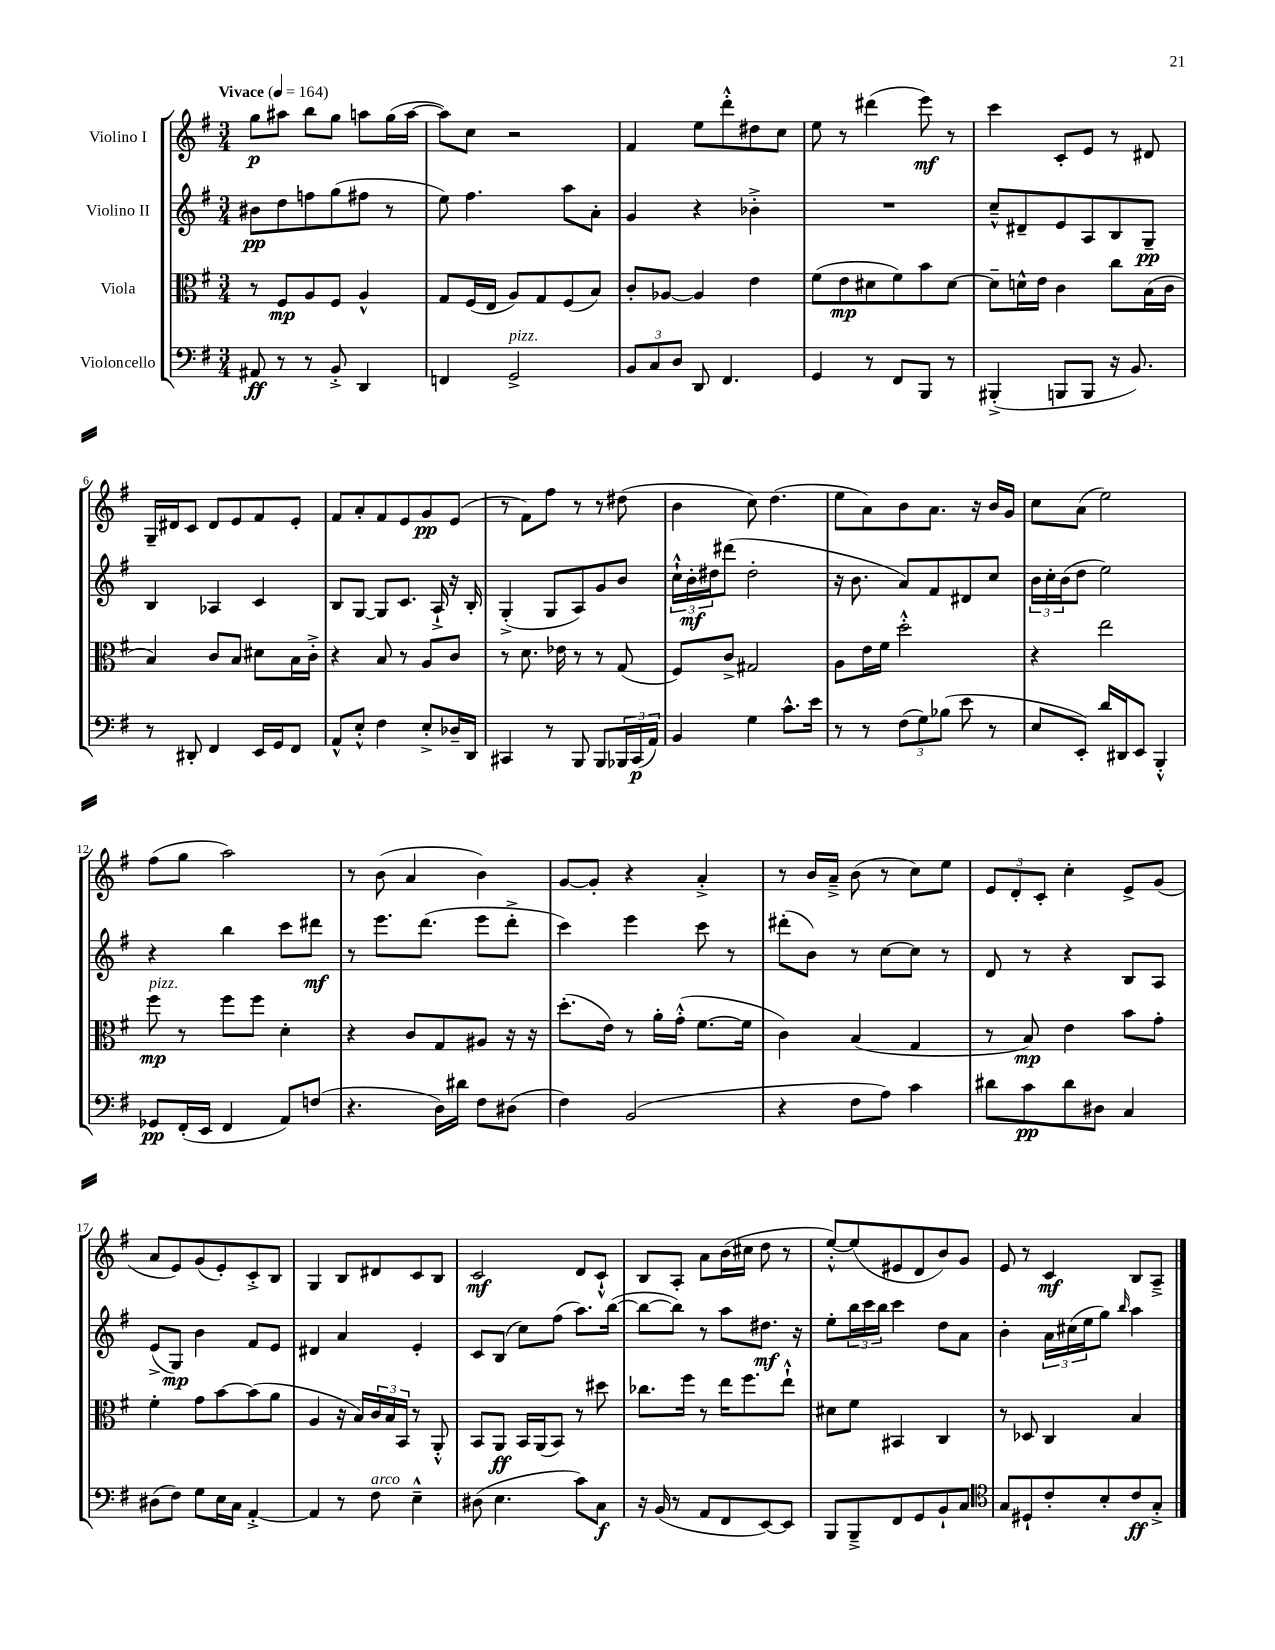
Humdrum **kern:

**kern	**kern	**kern	**kern
*staff4	*staff3	*staff2	*staff1
*clefF4	*clefC3	*clefG2	*clefG2
*k[f#]	*k[f#]	*k[f#]	*k[f#]
*M3/4	*M3/4	*M3/4	*M3/4
*MM164	*MM164	*MM164	*MM164
8AA#	8r	8b#	8gg
8r	8F#	8dd	8aa#
8r	8A	8ff	8bb
8BB'^	8F#	(8gg	8gg
4DD	4A^^	8ff#	8aa
.	.	8r	(16gg
.	.	.	[16aa
=	=	=	=
4FF	8G	8ee)	8aa])
.	(16F#	4.ff#	8cc
.	16E	.	.
2GG^	8A)	.	2r
.	8G	.	.
.	(8F#	8aa	.
.	8B)	8a'	.
=	=	=	=
12BB	8c'	4g	4f#
12C	.	.	.
.	[8A-	.	.
12D	.	.	.
8DD	4A-]	4r	8ee
4.FF#	.	.	8ddd'^^
.	4e	4b-'^	8dd#
.	.	.	8cc
=	=	=	=
4GG	(8f#	2.r	8ee
.	8e	.	8r
8r	8d#	.	(4ddd#
8FF#	8f#)	.	.
8BBB	8b	.	8eee)
8r	[8d#	.	8r
=	=	=	=
(4BBB#'^	8d#~]	8cc~^^	4ccc
.	16d^^	8d#~	.
.	16e	.	.
8BBB	4c	8e	8c'
8BBB	.	8A	8e
16r	8cc	8B	8r
8.BB)	.	.	.
.	(16B	8G~	8d#
.	16c	.	.
=	=	=	=
8r	4B)	4B	16G~
.	.	.	16d#
8DD#'	.	.	8c
4FF#	8c	4A-	8d#
.	8B	.	8e
16EE	8d#	4c	8f#
16GG	.	.	.
8FF#	16B	.	8e'
.	16c'^	.	.
=	=	=	=
8AA^^	4r	8B	8f#
8E'^^	.	[8G	8a'
4F#	8B	8G]	8f#
.	8r	8.c	8e
8E'^	8A	.	8g
.	.	16A`^	.
16D-~	8c	16r	(8e
16DD	.	16B'	.
=	=	=	=
4CC#	8r	(4G'^	8r
.	8.d	.	8f#)
8r	.	8G	8ff#
.	16e-	.	.
8BBB	8r	8A)	8r
8BBB	8r	8g	8r
24BBB-	(8G	8b	(8dd#
(24CC#	.	.	.
24AA)	.	.	.
=	=	=	=
4BB	8F#)	24cc`^^	4b
.	.	24b'	.
.	.	24dd#	.
.	8c^	(8ddd#	.
4G	2G#	2dd#'	8cc)
.	.	.	(4.dd
8.c^^	.	.	.
16e	.	.	.
=	=	=	=
8r	8A	16r	8ee
.	.	8.b	.
8r	16e	.	8a)
.	16f#	.	.
(12F#	2dd'^^	8a)	8b
12G)	.	.	.
.	.	8f#	8.a
(12B-	.	.	.
8e	.	8d#	.
.	.	.	16r
8r	.	8cc	16b
.	.	.	16g
=	=	=	=
8E	4r	24b	8cc
.	.	24cc'	.
.	.	(24b	.
8EE')	.	8dd	(8a
16d	2ee	2ee)	2ee)
16DD#	.	.	.
8EE	.	.	.
4BBB'^^	.	.	.
=	=	=	=
8GG-	8ff#	4r	(8ff#
(16FF#'	8r	.	8gg
16EE	.	.	.
4FF#	8ff#	4bb	2aa)
.	8ff#	.	.
8AA)	4d'	8ccc	.
(8F	.	8ddd#	.
=	=	=	=
4.r	4r	8r	8r
.	.	8.eee	(8b
.	8c	.	4a
.	.	(8.ddd	.
16D)	8G	.	.
16d#	.	.	.
8F#	8A#	8eee	4b)
(8D#	16r	8ddd'^	.
.	16r	.	.
=	=	=	=
4F#)	(8.dd'	4ccc)	[8g
.	.	.	8g']
.	16e)	.	.
(2BB	8r	4eee	4r
.	16a'	.	.
.	(16g'^^	.	.
.	[8.f#	8ccc	4a'^
.	.	8r	.
.	16f#]	.	.
=	=	=	=
4r	4c)	(8ddd#'	8r
.	.	8b)	16b
.	.	.	16a~^
8F#	(4B	8r	(8b
8A)	.	[8cc	8r
4c	4G	8cc]	8cc)
.	.	8r	8ee
=	=	=	=
8d#	8r	8d	12e
.	.	.	12d'
8c	8B)	8r	.
.	.	.	12c'
8d#	4e	4r	4cc'
8D#	.	.	.
4C	8b	8B	8e^
.	8g'	8A	(8g
=	=	=	=
(8D#	4f#'	(8e^	8a
8F#)	.	8G)	8e)
8G	8g	4b	(8g
16E	[8b	.	8e')
16C	.	.	.
[4AA'^	(8b]	8f#	8c'^
.	8a	8e	8B
=	=	=	=
4AA]	4A	4d#	4G
8r	16r	4a	8B
.	16B)	.	.
8F#	24c	.	8d#
.	24B	.	.
.	24BB	.	.
4E~^^	8r	4e'	8c
.	8AA'^^	.	8B
=	=	=	=
(8D#	8BB	8c	2c
4.E	8AA	(8B	.
.	16BB	8cc)	.
.	(16AA	.	.
.	8BB)	(8ff#	.
8c)	8r	8.aa)	8d
8C	8dd#	.	8c`^^
.	.	([16bb	.
=	=	=	=
16r	8.cc-	8bb_	8B
(16BB	.	.	.
8r	.	8bb])	8A'
.	16ff#	.	.
8AA	8r	8r	8a
8FF#	16ee	8aa	(16b
.	8.ff#	.	16cc#
[8EE)	.	8.dd#	8dd
8EE]	8ee`^^	.	8r
.	.	16r	.
=	=	=	=
8BBB	8d#	8ee'	[8ee'^^)
8BBB~^	8f#	24bb	(8ee]
.	.	24ccc	.
.	.	24bb	.
8FF#	4BB#	4ccc	8e#
8GG	.	.	8d
8BB`	4C	8dd	8b)
8C	.	8a	8g
=	=	=	=
*clefC4	*	*	*
8G	8r	4b'	8e
8D#`	8D-	.	8r
8c'	4C	24a	4c
.	.	(24cc#	.
.	.	24ee	.
8B'	.	8gg)	.
.	.	16qqbb	.
8c	4B	4aa	8B
8G'^	.	.	8A~^
==	==	==	==
*-	*-	*-	*-
